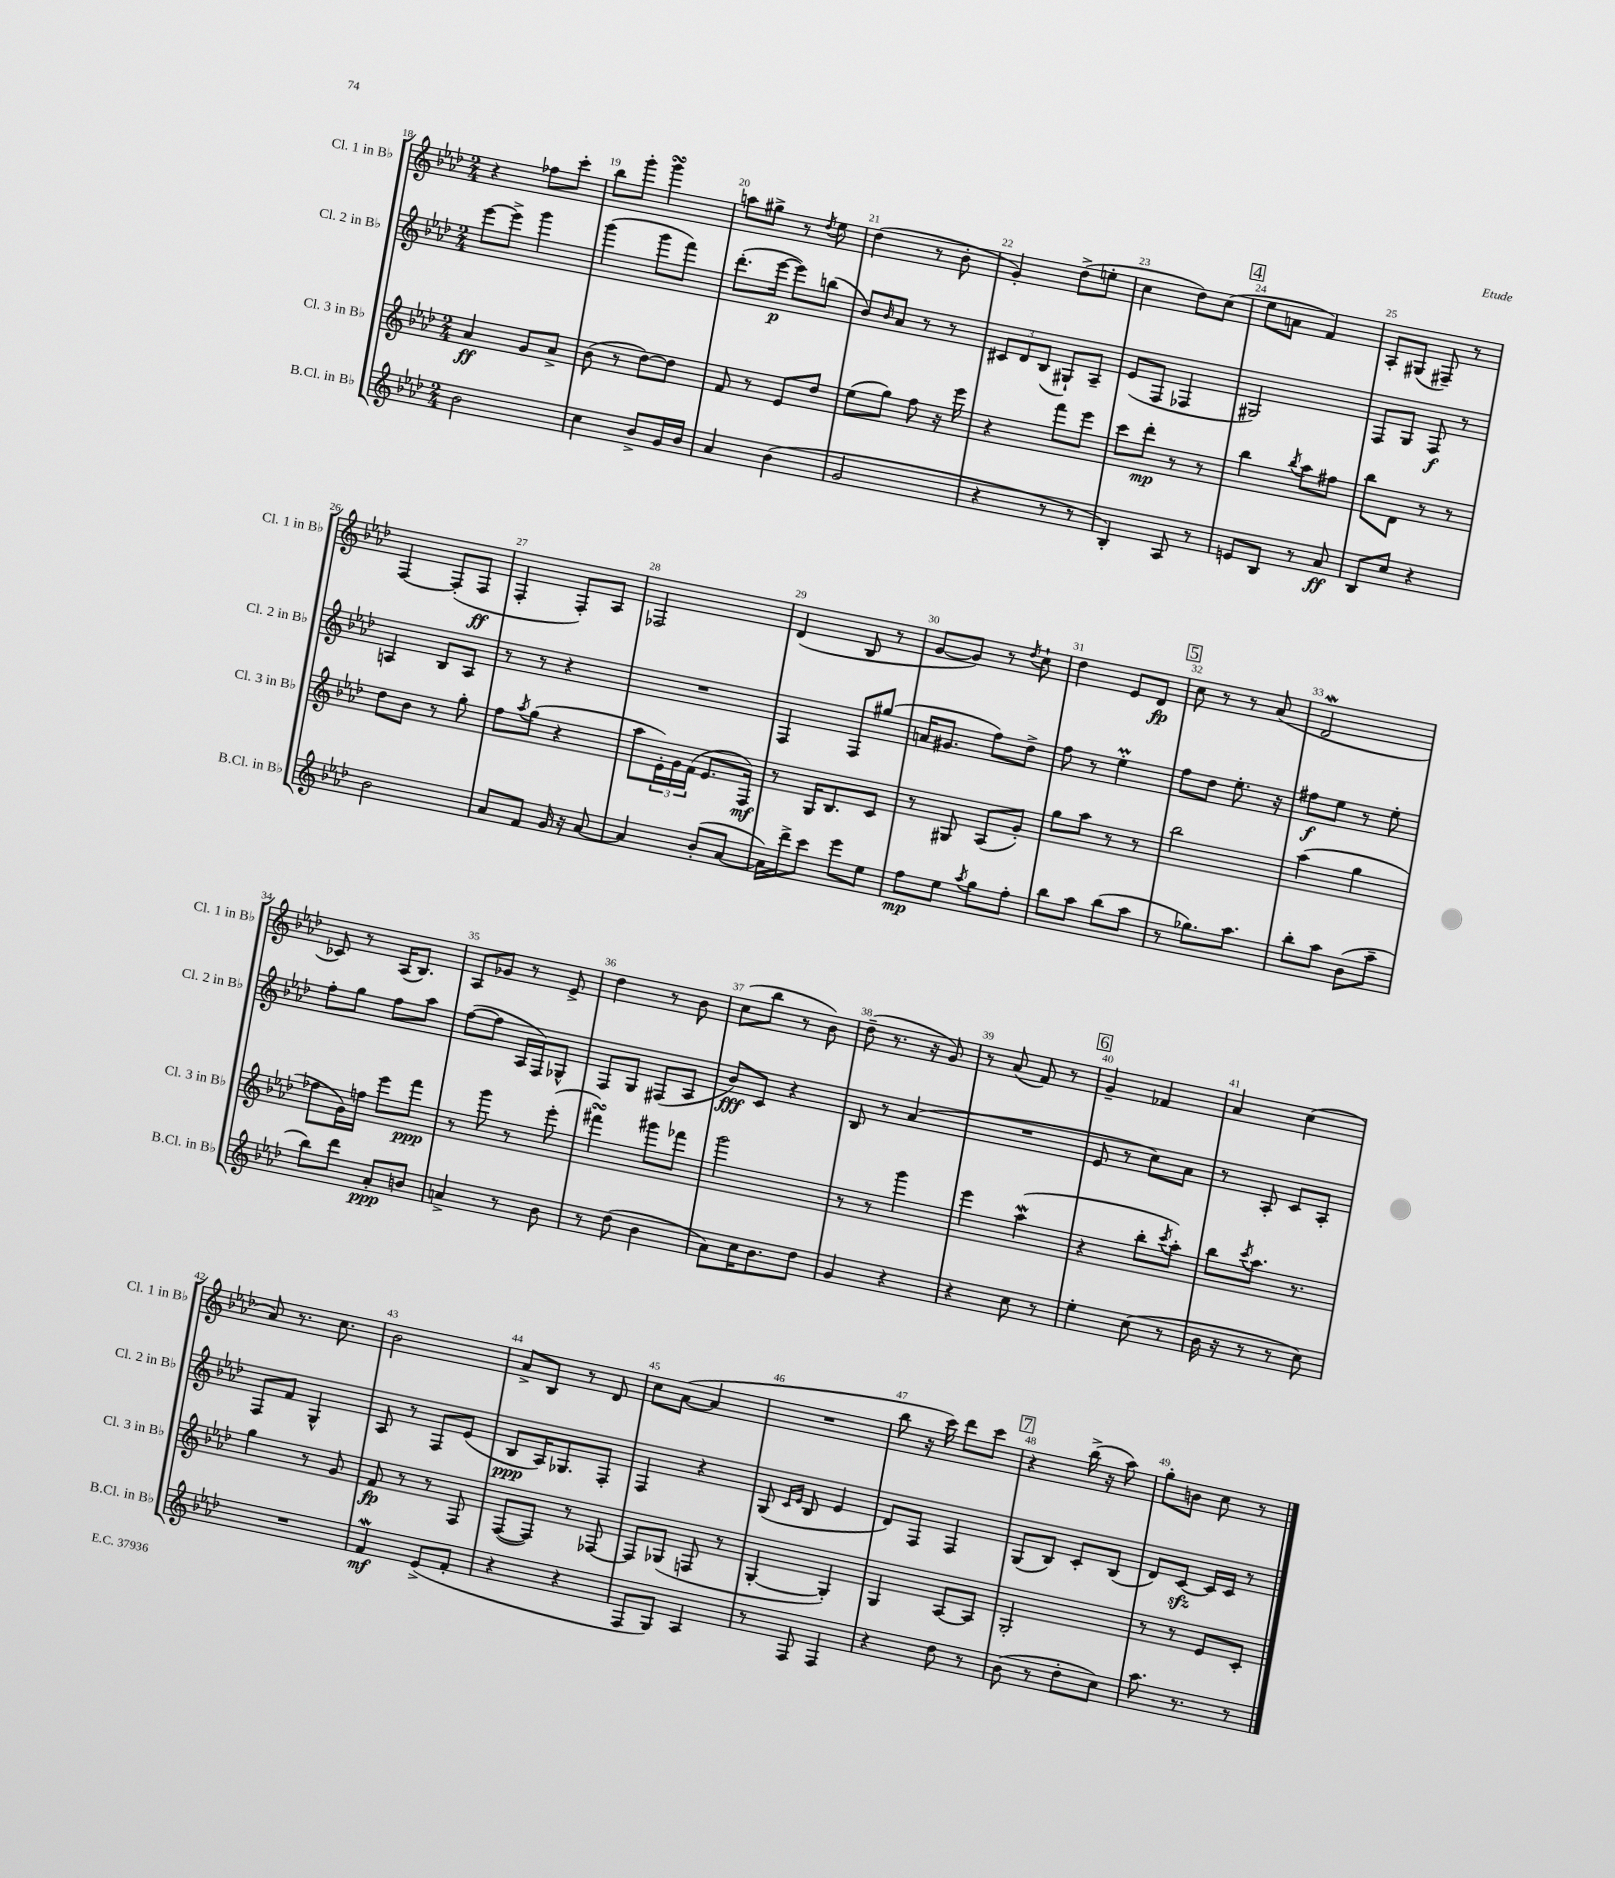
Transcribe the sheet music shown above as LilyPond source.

<<
\new StaffGroup <<
\new Staff = "s0" \with { instrumentName = "Cl. 1 in Bb" shortInstrumentName = "Cl. 1 in Bb" } {
    \clef treble \key aes \major \numericTimeSignature \time 2/4
    r4 fes''8 c'''8-. |
    bes''8 g'''8-. g'''4\turn |
    a''8 gis''8-> r8 \acciaccatura { des''8 } ees''8 |
    des''4( r8 bes'8-. |
    g'4-.) des''8->( e''8-. |
    c''4 des''8) c''8( |
    \mark \markup { \box "4" } ees''8 a'8 f'4) |
    aes8-. gis8( fis8--) r8 |
    f4~ f8-.( f8\ff |
    f4-. f8-.) aes8 |
    fes2 |
    des'4( bes8 r8 |
    g'8~ g'8) r8 \acciaccatura { des''8 } c''8-! |
    des''4 ees'8 des'8\fp |
    \mark \markup { \box "5" } c''8 r8 r8 aes'8( |
    des'2\mordent |
    ces'8) r8 aes16( bes8.) |
    aes8 ges'8 r8 ees'8-> |
    des''4 r8 bes'8 |
    c''8( bes''8 r8 bes'8) |
    des''8--( r8. r16 g'8) |
    r8 aes'8( f'8) r8 |
    \mark \markup { \box "6" } g'4-- fes'4 |
    aes'4 c''4( |
    aes'8) r8. c''8. |
    bes'2 |
    aes'8-> bes8 r8 des'8 |
    c''8 aes'8~( aes'4 |
    R2 |
    bes''8 r16 c'''16) des'''8 c'''8 |
    \mark \markup { \box "7" } r4 bes''16->( r16 aes''8) |
    g''8-. b'8 c''8 r8 \bar "|." |
}
\new Staff = "s1" \with { instrumentName = "Cl. 2 in Bb" shortInstrumentName = "Cl. 2 in Bb" } {
    \clef treble \key aes \major \numericTimeSignature \time 2/4
    ees'''8~ ees'''8-> g'''4 |
    g'''4( g'''8 f'''8) |
    des'''8.-.( ees'''16~\p ees'''8) b''8( |
    bes'8) \grace { bes'16 } aes'8 r8 r8 |
    \tuplet 3/2 { cis'8 des'8 bes8( } gis8-!) aes8-- |
    ees'8( f8 fes4 |
    \mark \markup { \box "4" } gis2) |
    f8 g8 f8\f r8 |
    a4 bes8 a8 |
    r8 r8 r4 |
    R2 |
    f4 f8 gis''8( |
    a'16 gis'8. f''8) des''8-> |
    f''8 r8 ees''4-.\prall |
    \mark \markup { \box "5" } f''8 des''8 ees''8.-. r16 |
    fis''8\f ees''8 r8 ees''8-. |
    f''8-. g''8 f''8 aes''8 |
    f''8~( f''8 aes16 f16) ges8-^ |
    f8 g8 fis8( aes8 |
    bes'8\fff) c'8 r4 |
    bes8 r8 aes'4( |
    R2 |
    \mark \markup { \box "6" } ees'8 r8 c''8) aes'8 |
    r8 aes8-. c'8 aes8-. |
    f8 f'8 g4-^ |
    aes8 r8 f8 ees'8( |
    bes8\ppp aes16) ges8. f8-. |
    f4 r4 |
    g8( \grace { c'16 ees'16 } bes8 ees'4 |
    des'8) f8 f4 |
    \mark \markup { \box "7" } g8( bes8) c'8-. bes8( |
    des'8) c'8~\sfz c'16 c'16 r8 \bar "|." |
}
\new Staff = "s2" \with { instrumentName = "Cl. 3 in Bb" shortInstrumentName = "Cl. 3 in Bb" } {
    \clef treble \key aes \major \numericTimeSignature \time 2/4
    aes'4\ff g'8 aes'8-> |
    bes'8( r8 des''8~) des''8 |
    f'8 r8 ees'8 des''8 |
    ees''8( g''8) f''8 r16 ees'''16 |
    r4 f'''8 ees'''8 |
    c'''8 des'''8-.\mp r8 r8 |
    \mark \markup { \box "4" } bes''4 \acciaccatura { bes''8 } aes''8 fis''8 |
    bes''8 des'8 r8 r8 |
    des''8 bes'8 r8 g''8-. |
    f''8 \acciaccatura { aes''8 } g''8( r4 |
    aes''8 \tuplet 3/2 { ees'16-.) g'16 f'16( } ees'8. f16\mf) |
    r8 g16 bes8. c'8 |
    r8 gis8 aes8( g'8-.) |
    g''8 aes''8 r8 r8 |
    \mark \markup { \box "5" } bes''2 |
    aes''4( g''4 |
    fes''8 g'16) f''16 ees'''8 f'''8\ppp |
    r8 g'''8 r8 ees'''8-.( |
    fis'''4\turn) gis'''8 fes'''8 |
    g'''2 |
    r8 r8 g'''4 |
    ees'''4 aes''4\mordent( |
    \mark \markup { \box "6" } r4 bes''8-. \acciaccatura { c'''8 } aes''8-.) |
    bes''8 \acciaccatura { c'''8 } aes''8. r8. |
    g''4 r8 g'8 |
    f'8\fp r8 r8 f8 |
    f8~( f8) r8 fes8~ |
    fes8 ges8( f8 r8 |
    g4~-. g4-.) |
    g4 aes8~ aes8 |
    \mark \markup { \box "7" } g2-. |
    r8 r8 ees'8 c'8-. \bar "|." |
}
\new Staff = "s3" \with { instrumentName = "B.Cl. in Bb" shortInstrumentName = "B.Cl. in Bb" } {
    \clef treble \key aes \major \numericTimeSignature \time 2/4
    bes'2 |
    c''4 bes'8-> g'16 bes'16 |
    aes'4 bes'4( |
    g'2 |
    r4 r8 r8 |
    bes4-.) aes8 r8 |
    \mark \markup { \box "4" } e'8 bes8 r8 aes'8\ff |
    bes8 c''8 r4 |
    bes'2 |
    aes'8 f'8 g'16 r16 aes'8~ |
    aes'4 bes'8-.( aes'8~ |
    aes'16) des'''16-> c'''8 ees'''8 ees''8 |
    f''8\mp ees''8 \acciaccatura { aes''8 } g''8 f''8-. |
    bes''8 aes''8 bes''8( aes''8 |
    \mark \markup { \box "5" } r8 ges''8.) aes''8. |
    bes''8-. aes''8 bes'8( aes''8-- |
    bes''8) des'''8 aes'8-.\ppp b'8 |
    a'4-> r8 bes'8 |
    r8 des''8( bes'4 |
    aes'8) c''16 bes'8. des''8 |
    g'4 r4 |
    r4 c''8 r8 |
    \mark \markup { \box "6" } ees''4-. c''8( r8 |
    bes'16 r16 r8 r8 c''8) |
    R2 |
    f'4\mordent\mf ees'8->( f'8-. |
    r4 r4 |
    f8 g8) aes4 |
    r8 f8 f4 |
    r4 des''8 r8 |
    \mark \markup { \box "7" } bes'8( r8 des''8-. c''8) |
    aes''8. r8. r8 \bar "|." |
}
>>
>>
\layout { \context { \Score currentBarNumber = #18 \override BarNumber.break-visibility = ##(#f #t #t) barNumberVisibility = #all-bar-numbers-visible } }
